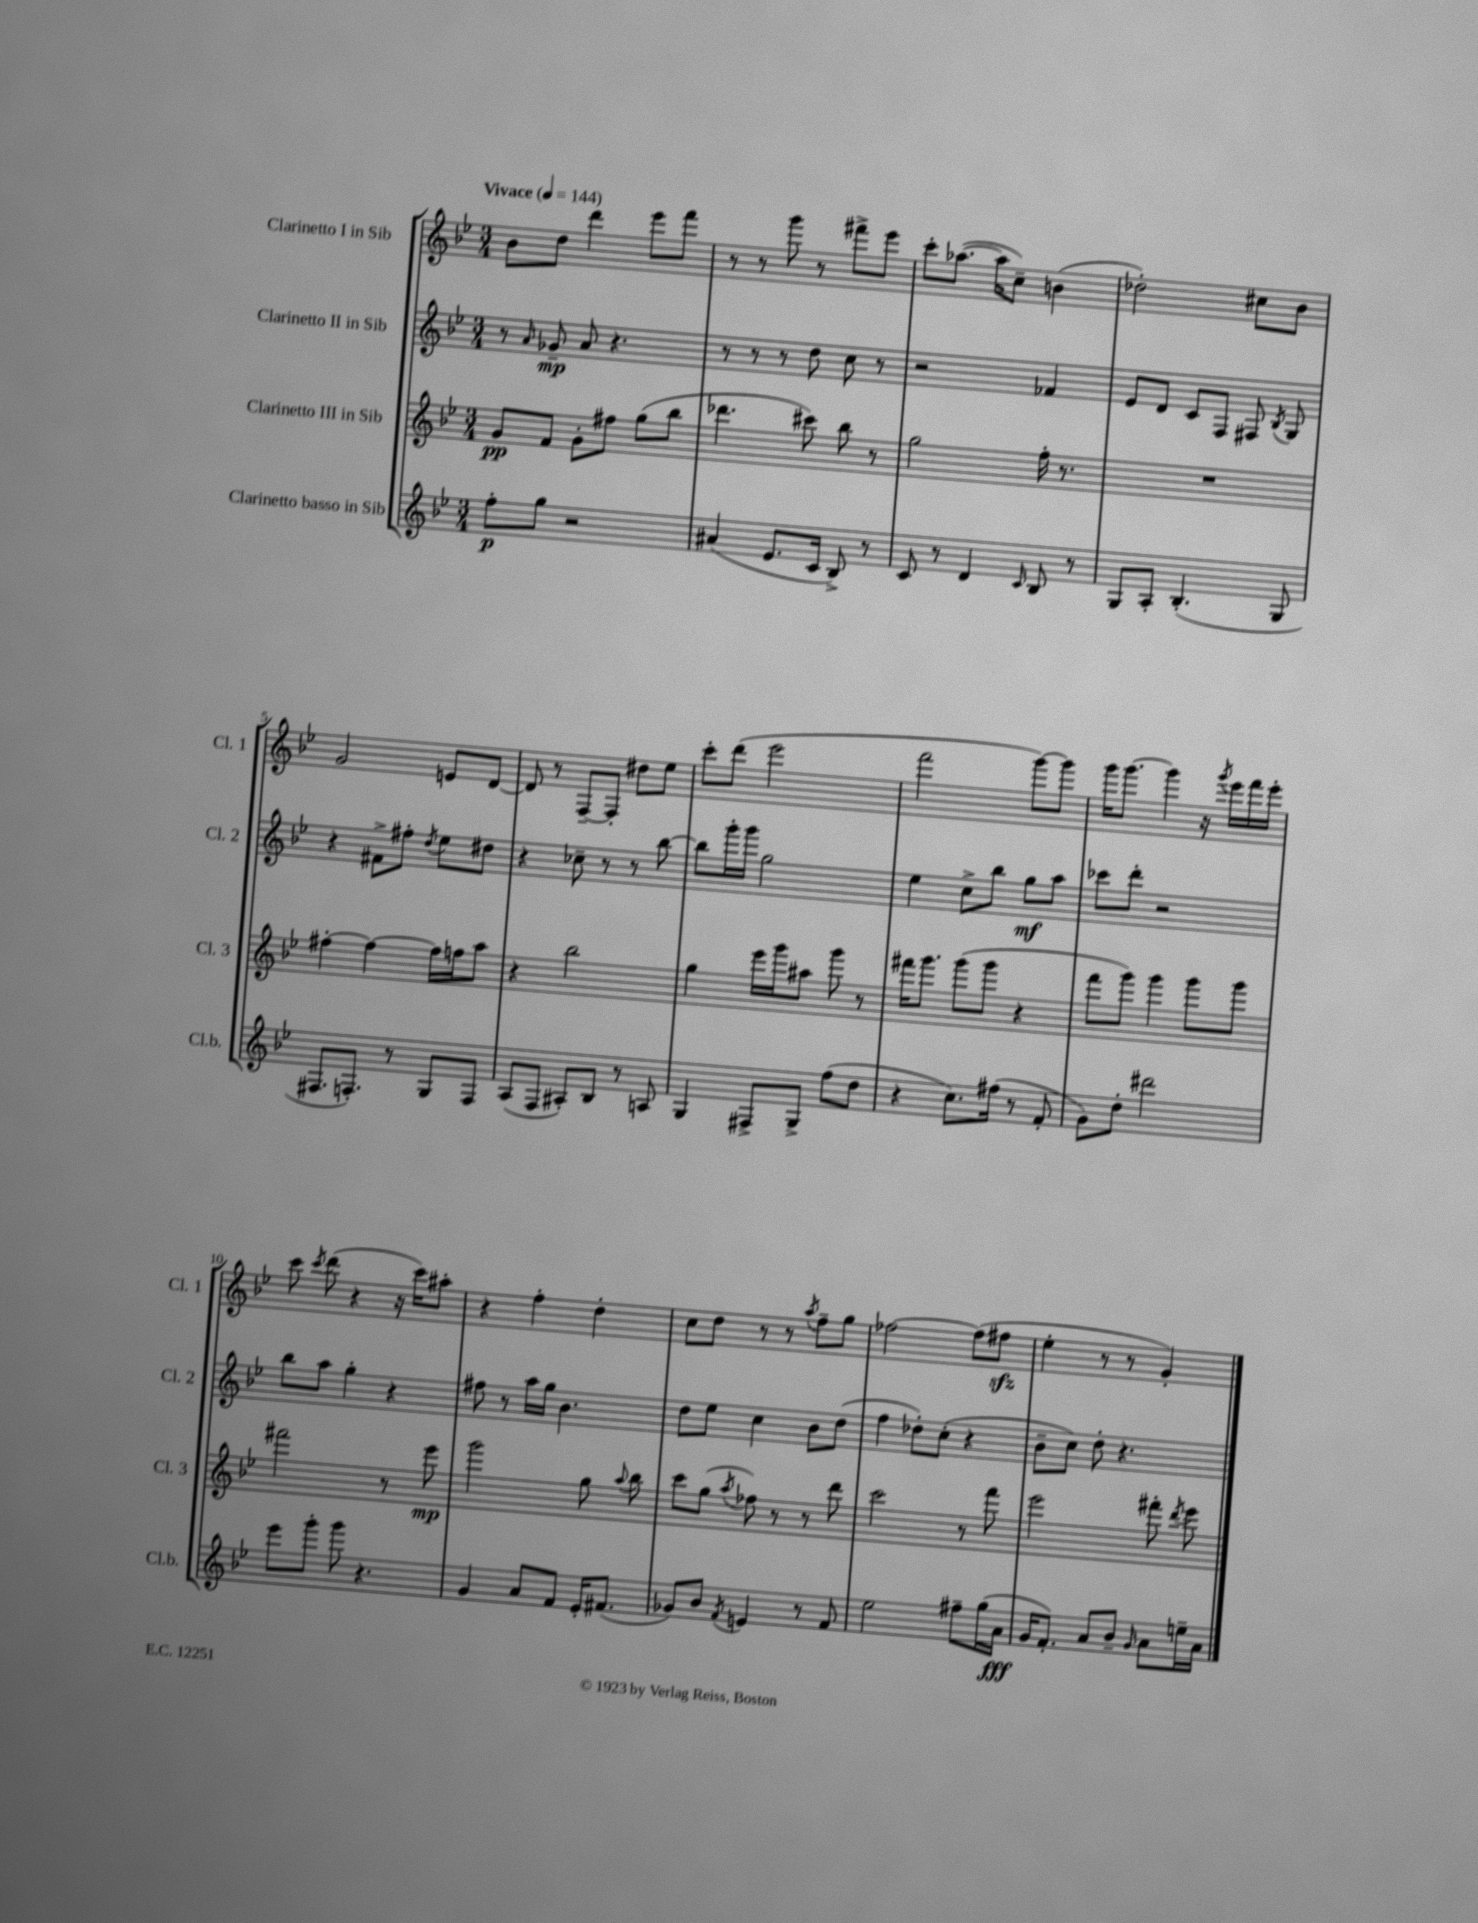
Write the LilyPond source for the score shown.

<<
\new StaffGroup <<
\new Staff = "s0" \with { instrumentName = "Clarinetto I in Sib" shortInstrumentName = "Cl. 1" } {
    \clef treble \key bes \major \numericTimeSignature \time 3/4 \tempo "Vivace" 4 = 144
    \autoBeamOff bes'8[ d''8] d'''4 ees'''8[ f'''8] |
    r8 r8 g'''8 r8 fis'''8[-> ees'''8] |
    c'''8[-. aes''8.]~( aes''16[ c''8]--) b'4( |
    des''2-.) cis''8[ bes'8] |
    g'2 e'8[ d'8]~ |
    d'8 r8 f8[~-- f8]-. dis''8[ ees''8] |
    c'''8[-. d'''8]( ees'''2 |
    f'''2 g'''8[~) g'''8] |
    g'''16[ g'''8.]~ g'''4 r16 \acciaccatura { g'''8 } ees'''16[ f'''16 ees'''16]-. |
    c'''8 \acciaccatura { c'''8 } d'''8( r4 r16 c'''16[) ais''8]-. |
    r4 f''4-. d''4-. |
    c''8[ d''8] r8 r8 \acciaccatura { a''8 } f''8[-- g''8] |
    fes''2~ fes''8[( fis''8]\sfz |
    ees''4-. r8 r8 g'4-.) \bar "|." |
}
\new Staff = "s1" \with { instrumentName = "Clarinetto II in Sib" shortInstrumentName = "Cl. 2" } {
    \clef treble \key bes \major \numericTimeSignature \time 3/4
    \autoBeamOff r8 \grace { a'16 } ges'8--\mp a'8 r4. |
    r8 r8 r8 d''8 c''8 r8 |
    r2 fes'4 |
    ees'8[ d'8] c'8[ f8] fis8 \acciaccatura { bes8 } g8 |
    r4 fis'8[-> fis''8]-. \acciaccatura { d''8 } ees''8[ dis''8] |
    r4 ces''8-- r8 r8 bes''8~ |
    bes''8[ g'''16-. g'''16] g''2 |
    ees''4 c''8[-> bes''8] g''8[\mf a''8] |
    ces'''8[ d'''8]-. r2 |
    bes''8[ a''8] g''4-. r4 |
    fis''8 r8 a''16[ g''16] bes'4. |
    d''8[ ees''8] c''4 bes'8[ d''8]( |
    f''4 des''8[-.) c''8]-.( r4 |
    bes'8[-- c''8]) d''8-. r4. \bar "|." |
}
\new Staff = "s2" \with { instrumentName = "Clarinetto III in Sib" shortInstrumentName = "Cl. 3" } {
    \clef treble \key bes \major \numericTimeSignature \time 3/4
    \autoBeamOff g'8[\pp f'8] g'8[-. fis''8] g''8[( bes''8] |
    des'''4. cis'''8) bes''8 r8 |
    g''2 f''16-. r8. |
    R2. |
    fis''4~-. fis''4~ fis''16[ f''16 a''8] |
    r4 bes''2 |
    g''4 ees'''16[ g'''16 ais''8] g'''8 r8 |
    fis'''16[ g'''8.] g'''8[( g'''8] r4 |
    f'''8[ g'''8]) g'''4 g'''8[ g'''8] |
    fis'''2 r8 ees'''8\mp |
    g'''2 g''8 \appoggiatura { a''8 } bes''8 |
    c'''8[ g''8]( \acciaccatura { a''8 } fes''8) r8 r8 d'''8 |
    c'''2 r8 f'''8 |
    ees'''2 fis'''8-. \acciaccatura { d'''8 } ees'''8 \bar "|." |
}
\new Staff = "s3" \with { instrumentName = "Clarinetto basso in Sib" shortInstrumentName = "Cl.b." } {
    \clef treble \key bes \major \numericTimeSignature \time 3/4
    \autoBeamOff f''8[-.\p g''8] r2 |
    ais'4( ees'8.[ c'16] bes8->) r8 |
    c'8 r8 d'4 \grace { c'16 } bes8 r8 |
    g8[ a8]-. bes4.-.( g8 |
    fis8.[ f8.]-.) r8 g8[ f8] |
    a8[( f8] ais8[-.) bes8] r8 a8 |
    g4 fis8[-> g8]-> f''8[( d''8] |
    r4 c''8.[) fis''16]( r8 f'8-. |
    g'8[) d''8]-. dis'''2 |
    ees'''8[ g'''8]-. g'''8 r4. |
    g'4 a'8[ f'8] ees'16[-. fis'8.]( |
    ges'8[) bes'8] \acciaccatura { f'8 } e'4 r8 f'8 |
    ees''2 fis''8[-- g''16( a'16]\fff |
    g'16[ f'8.]-.) a'8[ bes'8]-- \grace { g'16 } a'8[ e''16-- a'16] \bar "|." |
}
>>
>>
